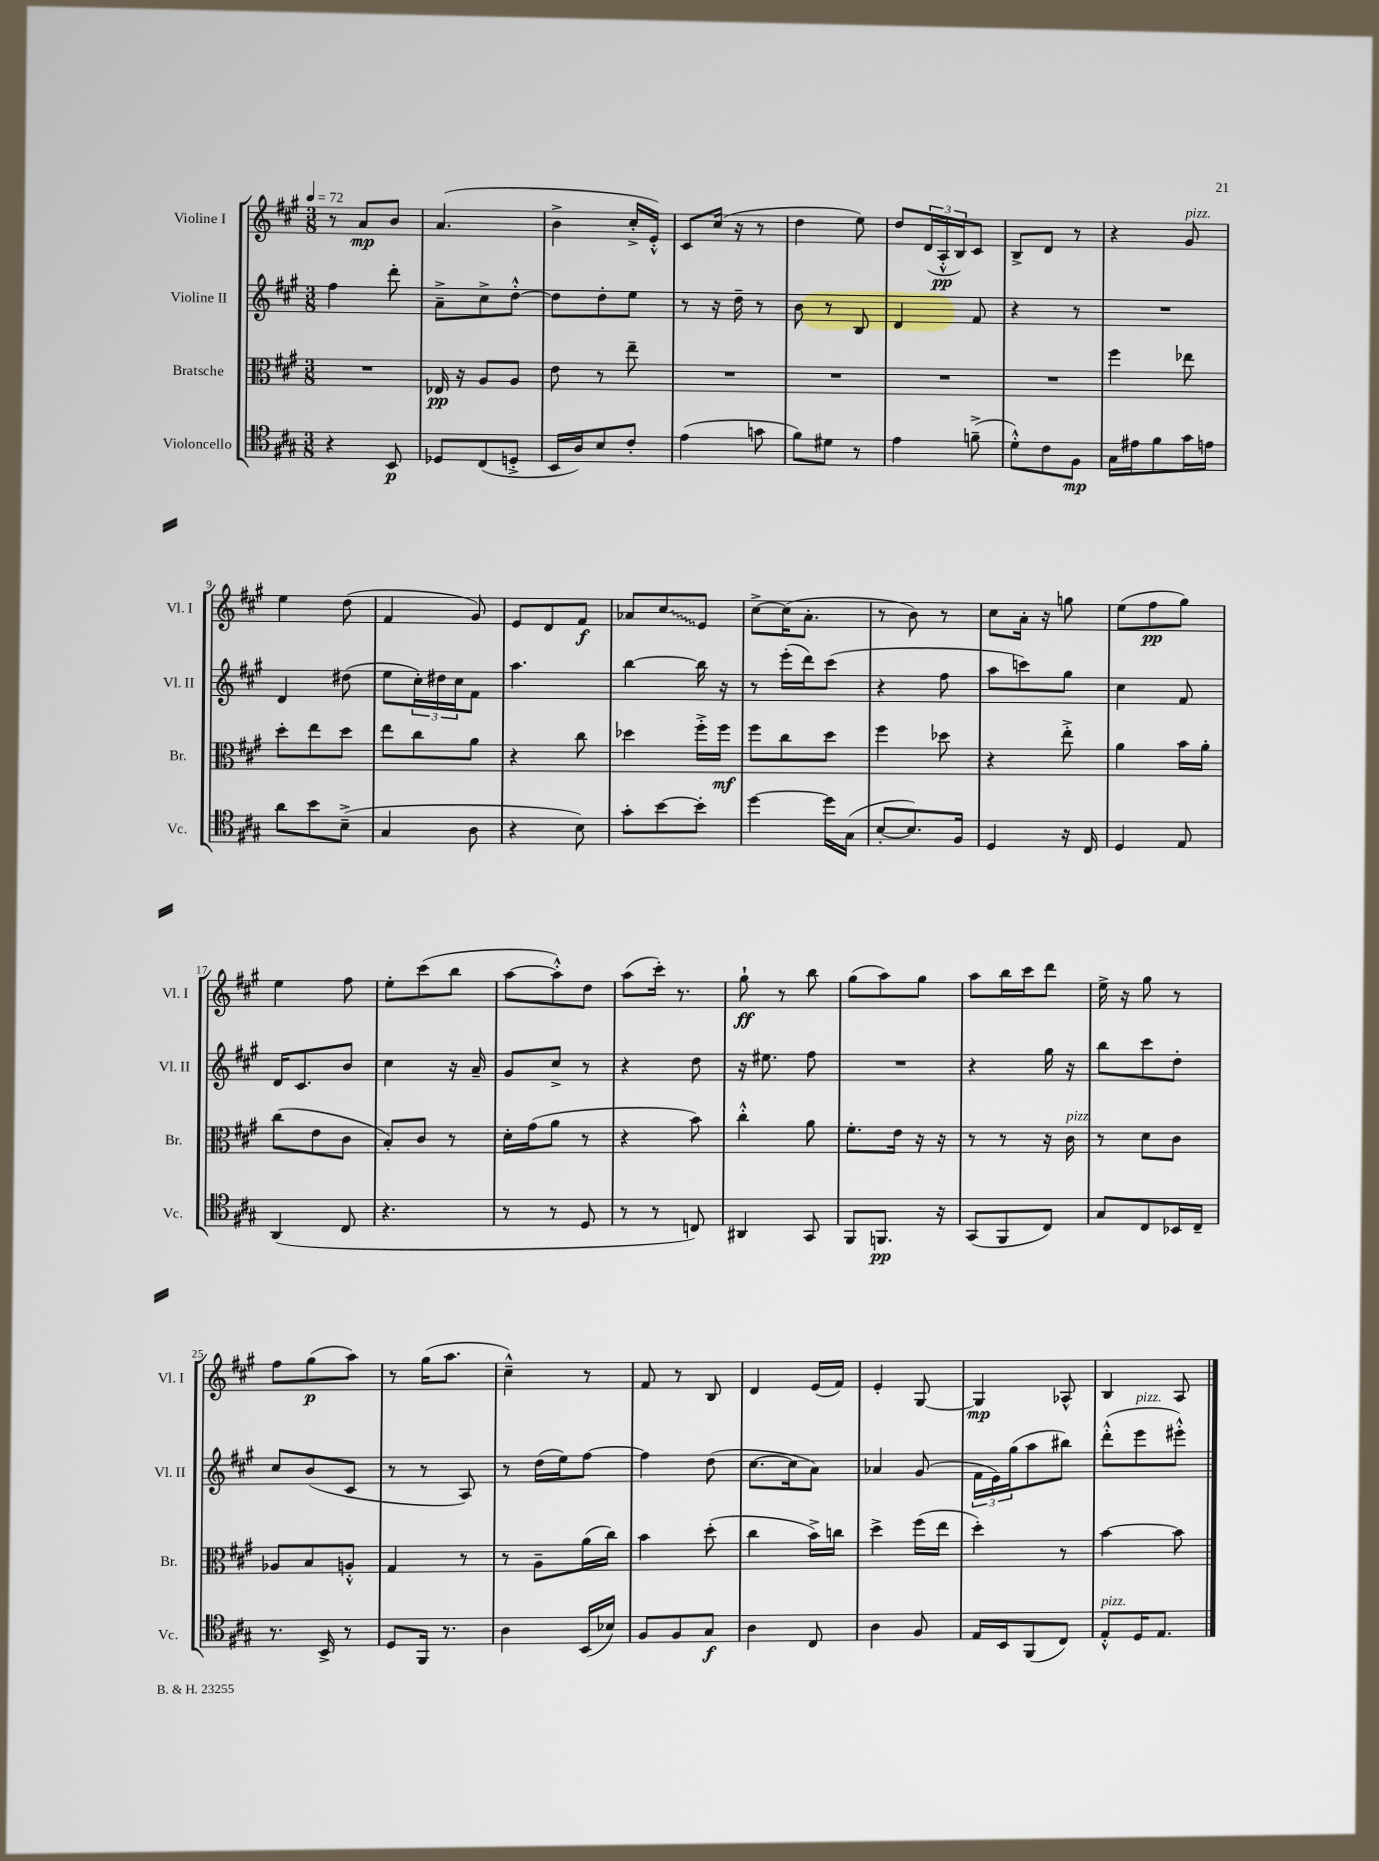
<<
\new StaffGroup <<
\new Staff = "s0" \with { instrumentName = "Violine I" shortInstrumentName = "Vl. I" } {
    \clef treble \key a \major \numericTimeSignature \time 3/8 \tempo 4 = 72
    r8 a'8\mp b'8 |
    a'4.( |
    b'4-> cis''16-.-> e'16-.-^) |
    cis'8 cis''16( r16 r8 |
    d''4 e''8) |
    d''8 \tuplet 3/2 { d'16( a16-.-^\pp b16) } cis'8 |
    b8-> d'8 r8 |
    r4 gis'8^\markup { \italic "pizz." } |
    e''4 d''8( |
    fis'4 gis'8) |
    e'8 d'8 fis'8\f |
    aes'8 \once \override Glissando.style = #'zigzag cis''8\glissando e'8 |
    cis''8~-> cis''16( a'8.-. |
    r8 b'8) r8 |
    cis''8 a'16-. r16 g''8 |
    e''8( fis''8\pp gis''8) |
    e''4 fis''8 |
    e''8-. cis'''8( b''8 |
    a''8~ a''8-.-^) d''8 |
    a''8( cis'''16-.) r8. |
    gis''8-!\ff r8 b''8 |
    gis''8( a''8) gis''8 |
    a''8 b''16 cis'''16 d'''8 |
    e''16-> r16 gis''8 r8 |
    fis''8 gis''8\p( a''8) |
    r8 gis''16( a''8. |
    cis''4---^) r8 |
    fis'8 r8 b8 |
    d'4 e'16( fis'16) |
    e'4-. gis8~ |
    gis4\mp aes8-^ |
    b4 a8 \bar "|." |
}
\new Staff = "s1" \with { instrumentName = "Violine II" shortInstrumentName = "Vl. II" } {
    \clef treble \key a \major \numericTimeSignature \time 3/8
    fis''4 d'''8-. |
    a'8---> cis''8-> d''8~-.-^ |
    d''8 d''8-. e''8 |
    r8 r16 d''16-- r8 |
    b'8 r8 b8 |
    d'4 fis'8 |
    r4 r8 |
    R4. |
    d'4 dis''8( |
    e''8 \tuplet 3/2 { cis''16-.) dis''16 cis''16 } fis'8 |
    a''4. |
    b''4~ b''16 r16 |
    r8 e'''16-.( d'''16) cis'''8( |
    r4 fis''8 |
    a''8 c'''8) gis''8 |
    cis''4 fis'8 |
    d'16 cis'8. b'8 |
    cis''4 r16 a'16-- |
    gis'8 cis''8-> r8 |
    r4 d''8 |
    r16 eis''8. fis''8 |
    R4. |
    r4 gis''16 r16 |
    b''8 cis'''8 d''8-. |
    cis''8 b'8( cis'8 |
    r8 r8 a8) |
    r8 d''16( e''16) fis''8~ |
    fis''4 d''8( |
    cis''8.~ cis''16 a'8) |
    aes'4 gis'8( |
    \tuplet 3/2 { fis'16 e'16) gis''16( } a''8 bis''8) |
    d'''8-.-^( e'''8^\markup { \italic "pizz." } eis'''8-.-^) \bar "|." |
}
\new Staff = "s2" \with { instrumentName = "Bratsche" shortInstrumentName = "Br." } {
    \clef alto \key a \major \numericTimeSignature \time 3/8
    R4. |
    ees16\pp r16 a8 a8 |
    e'8 r8 e''8-- |
    R4. |
    R4. |
    R4. |
    R4. |
    fis''4 ees''8 |
    d''8-. e''8 d''8 |
    e''8 cis''8 a'8 |
    r4 cis''8 |
    des''4 fis''16-.-> fis''16\mf |
    fis''8 cis''8 d''8 |
    fis''4 des''8 |
    r4 e''8-.-> |
    a'4 b'16 a'16-. |
    cis''8( e'8 cis'8 |
    b8-.) cis'8 r8 |
    d'16-. gis'16( a'8 r8 |
    r4 b'8) |
    cis''4-.-^ a'8 |
    fis'8.-. e'16 r16 r16 |
    r8 r8 r16 cis'16^\markup { \italic "pizz." } |
    r8 d'8 cis'8 |
    aes8 b8 a8-.-^ |
    gis4 r8 |
    r8 a8-- a'16( cis''16) |
    b'4 d''8-.( |
    cis''4 b'16->) c''16 |
    d''4-> fis''16( e''16 |
    d''4-.) r8 |
    b'4~ b'8 \bar "|." |
}
\new Staff = "s3" \with { instrumentName = "Violoncello" shortInstrumentName = "Vc." } {
    \clef tenor \key a \major \numericTimeSignature \time 3/8
    r4 b,8\p |
    des8 cis8( d8-.-> |
    b,16 a16) b8 cis'8-. |
    e'4( g'8 |
    fis'8) dis'8 r8 |
    e'4 f'8--->( |
    d'8-.-^) cis'8 fis8\mp |
    gis16 eis'16 fis'8 gis'16 e'16 |
    a'8 b'8 b8--->( |
    gis4 a8 |
    r4 b8) |
    gis'8-. b'8~ b'8-. |
    d''4~ d''16 gis16( |
    b8~-. b8.) fis16 |
    d4 r16 cis16 |
    d4 e8 |
    a,4( cis8 |
    r4. |
    r8 r8 d8 |
    r8 r8 c8) |
    ais,4 gis,8 |
    fis,8 f,8.\pp r16 |
    gis,8( fis,8 cis8) |
    gis8 cis8 bes,16 cis16-- |
    r8. b,16-> r8 |
    d8 fis,16 r8. |
    a4 b,16( bes16) |
    fis8 fis8 gis8\f |
    a4 cis8 |
    a4 fis8 |
    e16 b,16 fis,8( cis8) |
    e8-.-^^\markup { \italic "pizz." } d16 e8. \bar "|." |
}
>>
>>
